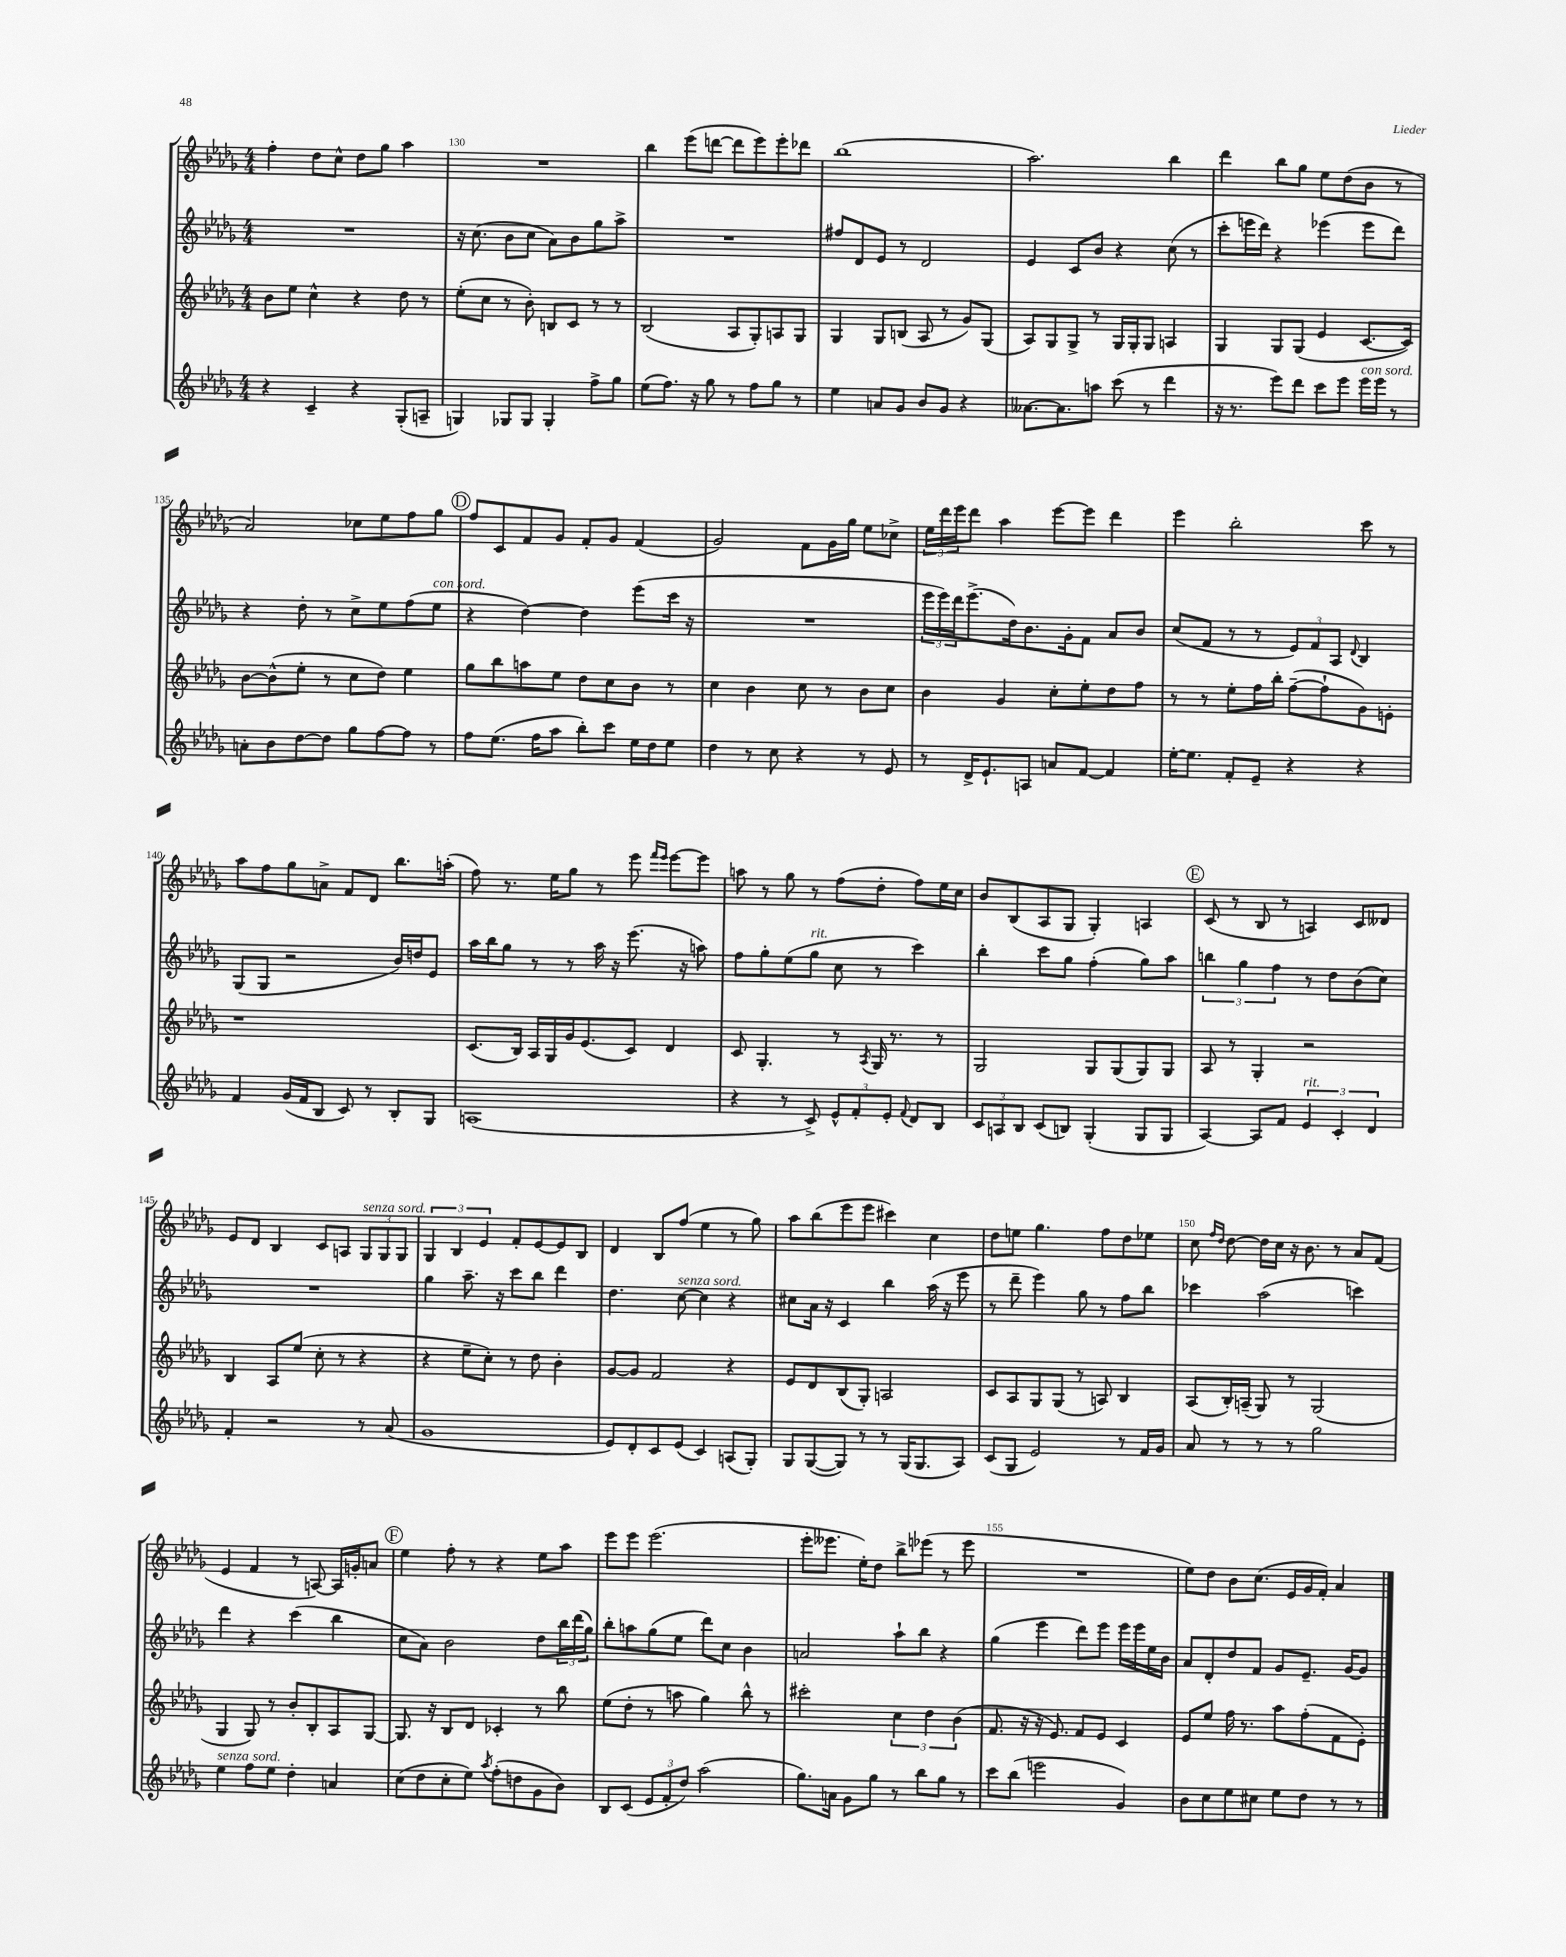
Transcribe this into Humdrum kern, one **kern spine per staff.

**kern	**kern	**kern	**kern
*part4	*part3	*part2	*part1
*staff4	*staff3	*staff2	*staff1
*clefG2	*clefG2	*clefG2	*clefG2
*k[b-e-a-d-g-]	*k[b-e-a-d-g-]	*k[b-e-a-d-g-]	*k[b-e-a-d-g-]
*M4/4	*M4/4	*M4/4	*M4/4
=129	=129	=129	=129
4r	8b-\L	1r	4ff'\
.	8ee-\J	.	.
4c~/	4cc^^\	.	8dd-\L
.	.	.	8cc^^\J
4r	4r	.	8dd-\L
.	.	.	8gg-\J
(8G-'/L	8dd-\	.	4aa-\
8An~/J	8r	.	.
=130	=130	=130	=130
4Gn/)	(8ee-'\L	16r	1r
.	.	(8.cc\	.
.	8cc\J	.	.
8G-X/L	8r	8b-\L	.
8G-/J	8b-'\)	8cc\J	.
4G-'/	8Bn/L	8a-\L)	.
.	8c/J	8b-\	.
8ff^\L	8r	8gg-\	.
8gg-\J	8r	8aa-^\J	.
=131	=131	=131	=131
(8ee-\L	(2B-/	1r	4bb-\
8.ff\J)	.	.	.
.	.	.	(8eee-\L
16r	.	.	.
8gg-\	.	.	[8dddn\J
8r	8A-/L	.	8ddd\L]
8ff\L	8G-'/)	.	8eee-\)
8gg-\J	8An/	.	8eee-'\
8r	8G-/J	.	8ddd-X\J
=132	=132	=132	=132
4ee-\	4G-/	8ff#X/L	(1bb-
.	.	8d-/	.
8an/L	8G-/L	8e-/J	.
8g-/J	(8Bn/J	8r	.
8b-/L	8A-/	2d-/	.
8g-/J	8r	.	.
4r	8g-/L)	.	.
.	(8G-/J	.	.
=133	=133	=133	=133
[8.a--X\L	8A-/L)	4e-/	2.aa-\)
.	8G-/	.	.
8.a--\]	.	.	.
.	8G-^/J	8c/L	.
8aan\J	8r	8b-/J	.
(8ccc\	16G-/LL	4r	.
.	16G-'/J	.	.
8r	8G-/J	.	.
4ddd-\	4An/	(8cc\	4bb-\
.	.	8r	.
=134	=134	=134	=134
16r	4G-/	8ccc'\L	4ddd-\
8.r	.	.	.
.	.	16eeen\L	.
.	.	16ddd-\JJ)	.
8eee-\L)	8G-/L	4r	8bb-\L
8ddd-\J	(8G-/J	.	8gg-\J
8ccc\L	4e-/	(4eee-X\	8ee-\L
8eee-\J	.	.	(8dd-\
!LO:TX:a:i:t=con sord.	!	!	!
16eee-\LL	[8.c/L	8eee-\L	8b-\J
16eee-\JJ	.	.	.
8r	.	8ddd-\J)	8r
.	16c/Jk])	.	.
!!LO:LB:g=z
=135	=135	=135	=135
8an'\L	[8b-\L	4r	2a-/)
8b-\	(8b-^^\]	.	.
[8dd-\	8ee-'\J	8dd-'\	.
8dd-\J]	8r	8r	.
8gg-\L	8cc\L	8cc^\L	8cc-X\L
[8ff\	8dd-\J)	8ee-\	8ee-\
8ff\J]	4ee-\	(8ff\	8ff\
!	!	!LO:TX:a:i:t=con sord.	!
8r	.	8ee-\J	8gg-\J
!!LO:REH:place=s1:t=D
=136	=136	=136	=136
8ff\L	8gg-\L	4r	8ff/L
(8.ee-\J	8bb-\	.	8c/
.	8aan\	[4dd-\)	8f/
16ff\KL	.	.	.
8aa-\J	8ee-\J	.	8g-/J
8bb-'\L)	8dd-\L	4dd-\]	8f'/L
8ccc\J	8cc\	.	8g-/J
16ee-\LL	8b-\J	(8eee-\L	(4f/
16dd-\J	.	.	.
8ee-\J	8r	16ccc\Jk	.
.	.	16r	.
=137	=137	=137	=137
4dd-\	4cc\	1r	2g-/)
8r	4b-\	.	.
8cc\	.	.	.
4r	8cc\	.	8f\L
.	8r	.	16g-\L
.	.	.	16gg-\JJ
8r	8b-\L	.	8ee-\L
8e-/	8cc\J	.	8cc-X^\J
=138	=138	=138	=138
8r	4b-\	24eee-\LL	24ee-\LL
.	.	24eee-\)	24ddd-\
.	.	24ddd-\J	24eee-\J
16d-^/KL	.	(8.eee-^\	8ddd-\J
8.e-`/	.	.	.
.	4g-/	.	4aa-\
.	.	16dd-\k)	.
8An/J	.	8.b-\	.
8an/L	8cc'\L	.	[8eee-\L
.	.	16g-'\k	.
[8f/J	8ee-'\	8f\J	8eee-\J]
4f/]	8dd-\	8a-/L	4ddd-\
.	8ff\J	8b-/J	.
=139	=139	=139	=139
[16ee-'\KL	8r	(8cc/L	4eee-\
8.ee-\J]	.	.	.
.	8r	8f/J	.
8f'/L	8ee-'\L	8r	2bb-'\
8e-~/J	16ff\L	8r	.
.	16bb-'\JJ	.	.
4r	([8ff~\L	12e-/L)	.
.	.	12f/	.
.	8ff`\]	.	.
.	.	12A-/J	.
.	.	8qqd-/	.
4r	8g-\)	4B-/	8ccc\
.	8en'\J	.	8r
!!LO:LB:g=z
=140	=140	=140	=140
4f/	1r	(8G-/L	8aa-\L
.	.	8G-/J	8ff\
(16g-/LL	.	2r	8gg-\
16f/J	.	.	.
8B-/J	.	.	8an^\J
8c/)	.	.	8f/L
8r	.	.	8d-/J
8B-'/L	.	16b-/LL)	8.bb-\L
.	.	16ddn/J	.
8G-/J	.	8e-/J	.
.	.	.	(16aan'\Jk
=141	=141	=141	=141
(1An	(8.c/L	16aa-\LL	8ff\)
.	.	16bb-\J	.
.	.	8gg-\J	8.r
.	16B-/Jk)	.	.
.	16A-/LL	8r	.
.	16G-/	.	16ee-\KL
.	16g-/J	8r	8gg-\J
.	(8.e-/	.	.
.	.	16aa-\	8r
.	.	16r	.
.	8c/J)	(8.eee-\	8eee-\
.	.	.	16qqfff/LL
.	.	.	16qqeee-/JJ
.	4d-/	.	[8eee-\L
.	.	16r	.
.	.	8aan\)	8eee-\J]
=142	=142	=142	=142
4r	8c/	8ff\L	8aan\
.	4.G-'/	8gg-'\	8r
8r	.	(8ee-\	8gg-\
!	!	!LO:TX:a:i:t=rit.	!
8c^/)	.	8gg-\J	8r
12e-^^/L	8r	8cc\	(8ff\L
12f'/	.	.	.
.	8qA-/	.	.
.	16G-/	8r	8dd-'\J
12e-'/J	.	.	.
.	8.r	.	.
8qqf/	.	.	.
8d-/L	.	4ccc\)	8ff\L)
8B-/J	8r	.	16ee-\L
.	.	.	16cc\JJ
=143	=143	=143	=143
12c/L	2G-/	4bb-'\	8b-/L
12An/	.	.	.
.	.	.	(8B-/
12B-/J	.	.	.
(8c/L	.	8ccc\L	8A-/
8Bn/J)	.	8gg-\J	8G-/J
(4G-'/	8G-/L	(4ff'\	4G-'/)
.	(8G-/	.	.
8G-/L	8G-/)	8gg-\L)	4An/
8G-/J	8G-/J	8aa-\J	.
!!LO:REH:place=s1:t=E
=144	=144	=144	=144
[4A-/)	8A-/	6bbn\	(8c/
.	8r	.	8r
.	.	6gg-\	.
8A-/L]	4G-'/	.	8B-/
.	.	6ff\	.
8f/J	.	.	8r
!LO:TX:a:i:t=rit.	!	!	!
6e-/	2r	8r	4An/)
.	.	8dd-\L	.
6c'/	.	.	.
.	.	(8b-\	8c/L
6d-/	.	.	.
.	.	8cc\J)	8d--X/J
!!LO:LB:g=z
=145	=145	=145	=145
4f'/	4B-/	1r	8e-/L
.	.	.	8d-/J
2r	8A-/L	.	4B-/
.	(8ee-/J	.	.
.	8cc'\	.	8c/L
.	8r	.	8An/J
!	!	!	!LO:TX:a:i:t=senza sord.
8r	4r	.	12G-/L
.	.	.	12G-/
(8a-/	.	.	.
.	.	.	12G-/J
=146	=146	=146	=146
1g-	4r	4gg-\	6G-/
.	.	.	6B-/
.	8ee-~\L	8.aa-~\	.
.	.	.	6e-/
.	8cc'\J)	.	.
.	.	16r	.
.	8r	8ccc\L	8f'/L
.	8dd-\	8bb-\J	[8e-/
.	4b-'\	4ddd-\	8e-/]
.	.	.	8B-/J
=147	=147	=147	=147
8e-/L)	[8g-/L	4.dd-\	4d-/
8d-'/	8g-/J]	.	.
8c/	2f/	.	8B-/L
!	!	!LO:TX:a:i:t=senza sord.	!
(8e-/J	.	[8cc\	(8ff/J
4c/)	.	4cc\]	4ee-\
(8An/L	4r	4r	8r
8G-'/J)	.	.	8gg-\)
=148	=148	=148	=148
8G-/L	8e-/L	8cc#X\L	8aa-\L
([8G-/	8d-/	16a-\Jk	(8bb-\
.	.	16r	.
8G-/J])	(8B-/	4c/	8eee-\
8r	8G-'/J)	.	8eee-\J
8r	2An/	4bb-\	4ccc#X\)
(16G-/KL	.	.	.
8.G-/	.	.	.
.	.	(16aa-\	4cc\
.	.	16r	.
8A-/J)	.	8eee-\	.
=149	=149	=149	=149
(8c/L	8c/L	8r	8dd-\L
8G-/J	8A-/	8ddd-~\	8een\J
2e-/)	8G-/	4eee-\)	4.gg-\
.	(8G-/J	.	.
.	8r	8gg-\	.
.	8An/)	8r	8ff\L
8r	4B-/	8ff\L	8dd-\
16f/LL	.	8bb-\J	8ee-X\J
16g-/JJ	.	.	.
=150	=150	=150	=150
8a-/	(8A-/L	4ccc-X\	8cc\
.	.	.	16qqff/LL
.	.	.	16qqdd-/JJ
8r	16B-'/L)	.	[8dd-\
.	(16An~/JJ	.	.
8r	8G-/)	(2aa-\	16dd-\LL]
.	.	.	16cc\JJ
8r	8r	.	16r
.	.	.	8.b-\
2gg-\	(2G-/	.	.
.	.	.	8r
.	.	4cccn\)	8a-/L
.	.	.	(8f/J
!!LO:LB:g=z
=151	=151	=151	=151
!LO:TX:a:i:t=senza sord.	!	!	!
4ee-\	4G-/	4ddd-\	4e-/
8ff\L	8G-/)	4r	4f/
8ee-\J	8r	.	.
4dd-'\	8b-'/L	(4ccc\	8r
.	8B-'/	.	[8An/)
4an/	8A-/	4bb-\	16A/LL]
.	.	.	16gn'/J
.	[8G-/J	.	8an/J
!!LO:REH:place=s1:t=F
=152	=152	=152	=152
(8cc\L	8.G-/]	8cc\L	4ee-\
8dd-\	.	8a-\J)	.
.	16r	.	.
8cc'\	8B-/L	2b-\	8ff'\
8ee-\J)	8d-/J	.	8r
8qaa-/	.	.	.
(8ff'\L	4c-X'/	.	4r
8ddn\	.	.	.
8g-\	8r	8dd-\L	8ee-\L
8b-\J)	8bb-\	24bb-\L	8aa-\J
.	.	(24ddd-\	.
.	.	24gg-\JJ)	.
=153	=153	=153	=153
8B-/L	(8ee-\L	8bb-'\L	8eee-\L
(8c/J	8dd-'\J	8aan\	8eee-\J
12e-/L	8r	(8gg-\	(2.eee-\
12f'/	.	.	.
.	8aan\	8ee-\J	.
12dd-/J)	.	.	.
(2aa-\	4gg-\)	8ddd-\L)	.
.	.	8cc\J	.
.	8bb-^^\	4b-\	.
.	8r	.	.
=154	=154	=154	=154
8.gg-\L)	2ccc#X'\	2an/	8eee-'\L
.	.	.	8.eee--X\J
16an\Jk	.	.	.
8g-\L	.	.	.
.	.	.	16ee-'\KL)
8gg-\J	.	.	8dd-\J
8r	6cc\	8aa-`\L	8bb-^\L
8bb-\L	.	8bb-\J	(8eee-X\J
.	6dd-\	.	.
8gg-\J	.	4r	8r
.	(6b-\	.	.
8r	.	.	8eee-\
=155	=155	=155	=155
8ccc\L	8.f/	(4gg-\	1r
(8bb-\J	.	.	.
.	16r	.	.
2eeen\	16r	4eee-\	.
.	8.e-/)	.	.
.	8f/L	8ddd-\L)	.
.	8e-/J	8eee-\J	.
4g-/)	4c/	16eee-\LL	.
.	.	16eee-\	.
.	.	16ee-\	.
.	.	16b-\JJ	.
=156	=156	=156	=156
8b-\L	8e-/L	8a-/L	8ee-\L)
8cc\	8ee-/J	8d-'/	8dd-\J
8ee-\	16ff\	8dd-/	8b-\L
.	8.r	.	.
8cc#X\J	.	8f/J	(8.cc\J
8ee-\L	8aa-\L	8g-/L	.
.	.	.	16e-/LL
8dd-\J	(8ff'\	8.e-~/J	16g-/
.	.	.	16f'/JJ)
8r	8f\	.	4a-/
.	.	[16g-/KL	.
8r	8e-'\J)	8g-/J]	.
==	==	==	==
*-	*-	*-	*-
